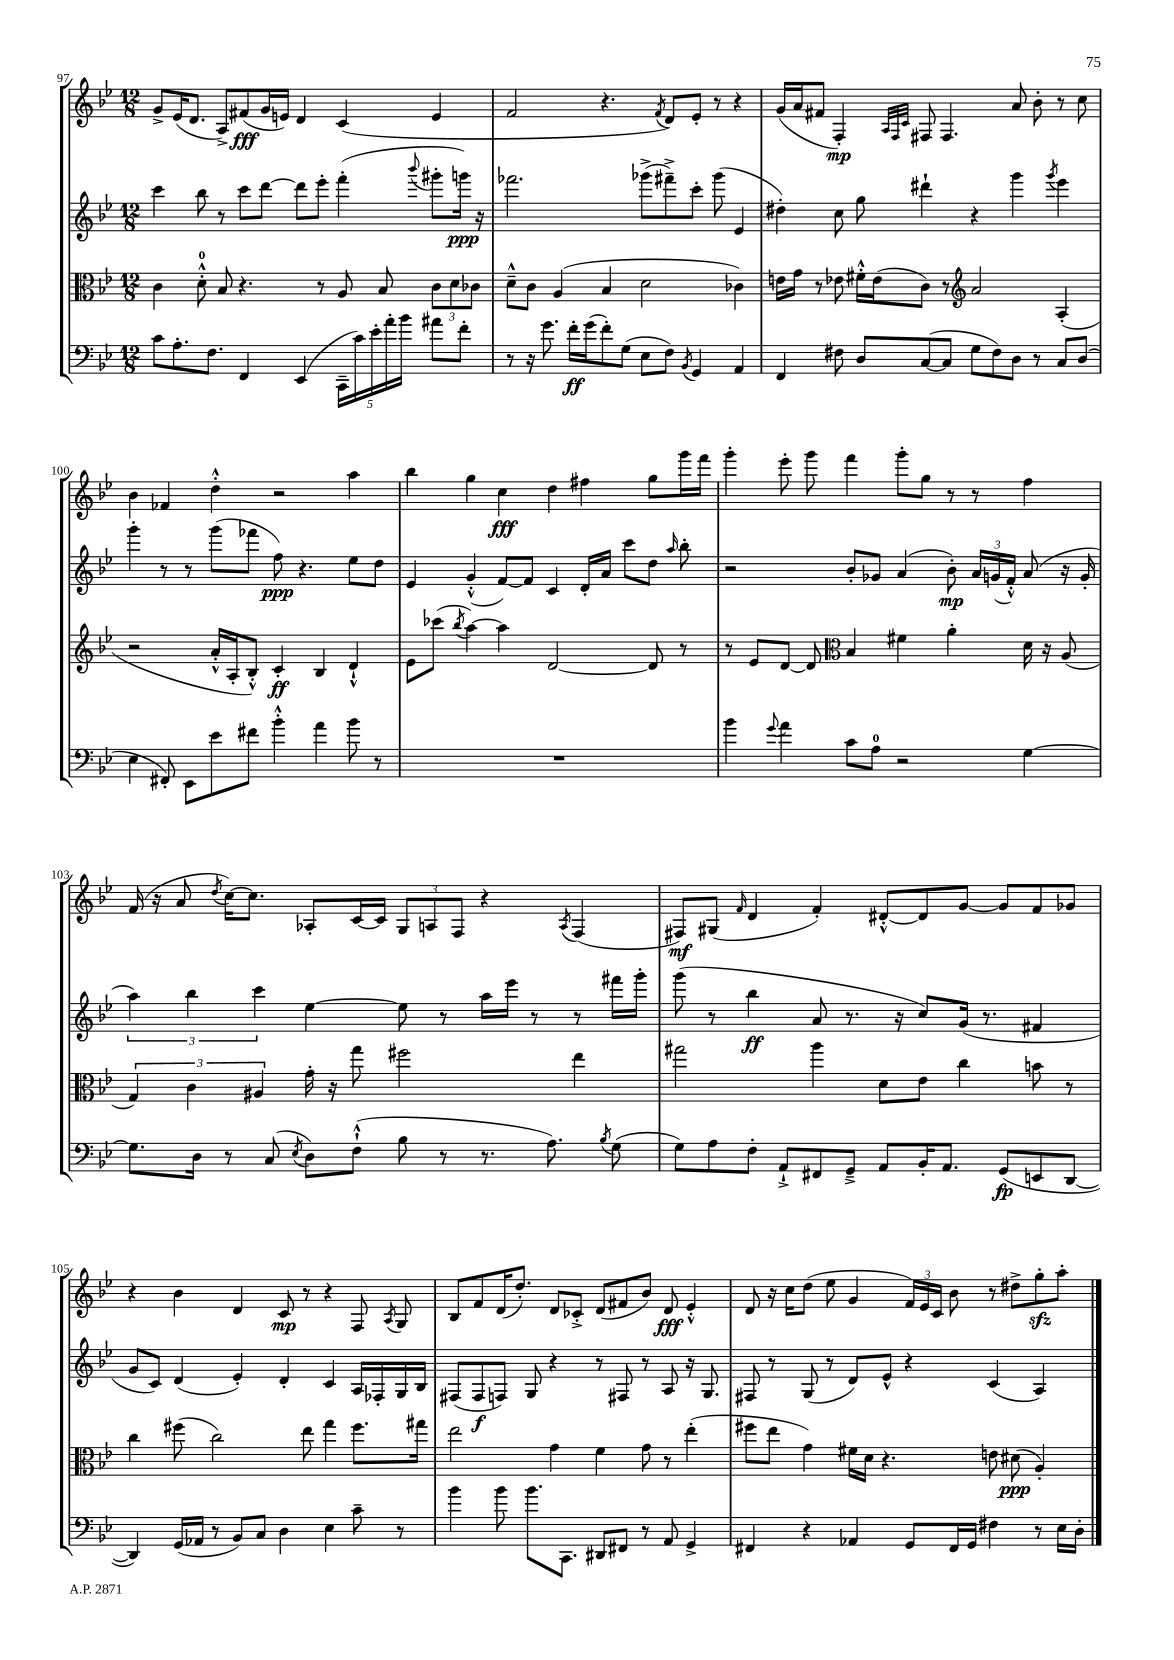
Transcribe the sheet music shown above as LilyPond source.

<<
\new StaffGroup <<
\new Staff = "s0" {
    \clef treble \key bes \major \numericTimeSignature \time 12/8
    \autoBeamOff g'8[-> ees'16( d'8.] a8[->) fis'8\fff( g'16 e'16]) d'4 c'4( e'4 |
    f'2 r4. \acciaccatura { f'8 } d'8[) ees'8]-. r8 r4 |
    g'16[( a'16 fis'8] f4-.\mp) \grace { a32[ f32 c'32] } fis8 fis4. a'8 bes'8-. r8 c''8 |
    bes'4 fes'4 d''4-.-^ r2 a''4 |
    bes''4 g''4 c''4\fff d''4 fis''4 g''8[ g'''16 f'''16] |
    g'''4-. ees'''8-. g'''8 f'''4 g'''8[-. g''8] r8 r8 f''4 |
    f'16( r16 a'8 \acciaccatura { d''8 } c''16[~) c''8.] aes8[-. c'16~ c'16] \tuplet 3/2 { g8[ a8 f8] } r4 \acciaccatura { a8 } f4( |
    fis8[\mf) gis8]( \grace { f'16 } d'4 f'4-.) dis'8[~-.-^ dis'8 g'8]~ g'8[ f'8 ges'8] |
    r4 bes'4 d'4 c'8\mp r8 r4 f8 \acciaccatura { a8 } g8 |
    bes8[ f'8 d'16( d''8.]-.) d'8[ ces'8]-.-> d'8[( fis'8 bes'8]) d'8\fff ees'4-.-^ |
    d'8 r16 c''16[ d''8]( ees''8 g'4 \tuplet 3/2 { f'16[) ees'16 c'16] } bes'8 r8 dis''8[-> g''8-.\sfz a''8]-. \bar "|." |
}
\new Staff = "s1" {
    \clef treble \key bes \major \numericTimeSignature \time 12/8
    \autoBeamOff c'''4 bes''8 r8 c'''8[ d'''8]~ d'''8[ ees'''8]-. f'''4-.( \appoggiatura { bes'''8 } gis'''8[-. g'''16]\ppp) r16 |
    fes'''2. ges'''8[->( fis'''8--->) c'''8]-. ges'''8( ees'4 |
    dis''4-.) c''8 g''8 dis'''4-! r4 g'''4 \acciaccatura { g'''8 } ees'''4 |
    g'''4-. r8 r8 g'''8[( fes'''8] f''8\ppp) r4. ees''8[ d''8] |
    ees'4 g'4-.-^( f'8[~) f'8] c'4 d'16[-. a'16] c'''8[ d''8] \grace { a''16 } bes''8-. |
    r2 bes'8[-. ges'8] a'4( bes'8-.\mp) \tuplet 3/2 { a'16[ g'16( f'16]-.-^) } a'8( r16 g'16-. |
    \tuplet 3/2 { a''4) bes''4 c'''4 } ees''4~ ees''8 r8 a''16[ ees'''16] r8 r8 fis'''16[ g'''16]-. |
    g'''8( r8 bes''4\ff a'8 r8. r16 c''8[) g'16]( r8. fis'4 |
    g'8[ c'8]) d'4( ees'4-.) d'4-. c'4 a16[ fes16-. g16 bes16] |
    fis8[( fis8\f f8]) g8 r4 r8 fis8 r8 a8 r16 g8. |
    fis8 r8 g8( r8 d'8[) ees'8]-^ r4 c'4( a4) \bar "|." |
}
\new Staff = "s2" {
    \clef alto \key bes \major \numericTimeSignature \time 12/8
    \autoBeamOff c'4 d'8-0-.-^ bes8 r4. r8 a8 bes8 \tuplet 3/2 { c'8[ d'8 ces'8] } |
    d'8[---^ c'8] a4( bes4 d'2 ces'4) |
    e'16[ g'16] r8 ees'8 fis'16[-.-^ ees'16( c'8]) r8 \clef treble a'2 a4-.( |
    r2 a'16[-.-^ a16-. bes8]-.-^) c'4-.\ff bes4 d'4-!-^ |
    ees'8[ ces'''8]( \acciaccatura { bes''8 } a''4~) a''4 d'2~ d'8 r8 |
    r8 ees'8[ d'8]~ d'8 \clef alto bes4 fis'4 a'4-. d'16 r16 a8( |
    \tuplet 3/2 { g4) c'4 ais4 } g'16-. r16 g''8 fis''2 ees''4 |
    gis''2 a''4 d'8[ ees'8] c''4 b'8 r8 |
    c''4 fis''8( c''2) ees''8 g''4 fis''8.[ gis''16] |
    ees''2 g'4 f'4 g'8 r8 ees''4-.( |
    fis''8[ ees''8] g'4) fis'16[ d'16] r4. e'8 dis'8\ppp( a4-.) \bar "|." |
}
\new Staff = "s3" {
    \clef bass \key bes \major \numericTimeSignature \time 12/8
    \autoBeamOff c'8[ a8.-. f8.] f,4 ees,4( \tuplet 5/4 { c,16[-- c'16) ees'16-. a'16-. bes'16] } ais'8[ f'8]-. |
    r8 r16 g'8. f'16[-.\ff g'16( f'8-.) g8]( ees8[ f8]) \acciaccatura { bes,8 } g,4 a,4 |
    f,4 fis8 d8[ c8~( c8] g8[ fis8) d8] r8 c8[ d8]( |
    ees4 fis,8-.) ees,8[ ees'8 fis'8] bes'4-.-^ a'4 bes'8 r8 |
    R1. |
    bes'4 \appoggiatura { g'8 } a'4 c'8[ a8]-0 r2 g4~ |
    g8.[ d16] r8 c8( \acciaccatura { ees8 } d8[) f8]-!-^( bes8 r8 r8. a8.) \acciaccatura { bes8 } g8( |
    g8[) a8 f8]-. a,8[-!-> fis,8 g,8]---> a,8[ bes,16-. a,8.] g,8[\fp( e,8 d,8]~ |
    d,4) g,16[( aes,16] r8 bes,8[) c8] d4 ees4 c'8-- r8 |
    bes'4 bes'8 bes'8.[ c,8.] dis,8[ fis,8] r8 a,8 g,4-> |
    fis,4 r4 aes,4 g,8[ fis,16 g,16] fis4 r8 ees16[ d16]-. \bar "|." |
}
>>
>>
\layout { \context { \Score currentBarNumber = #97 } }
